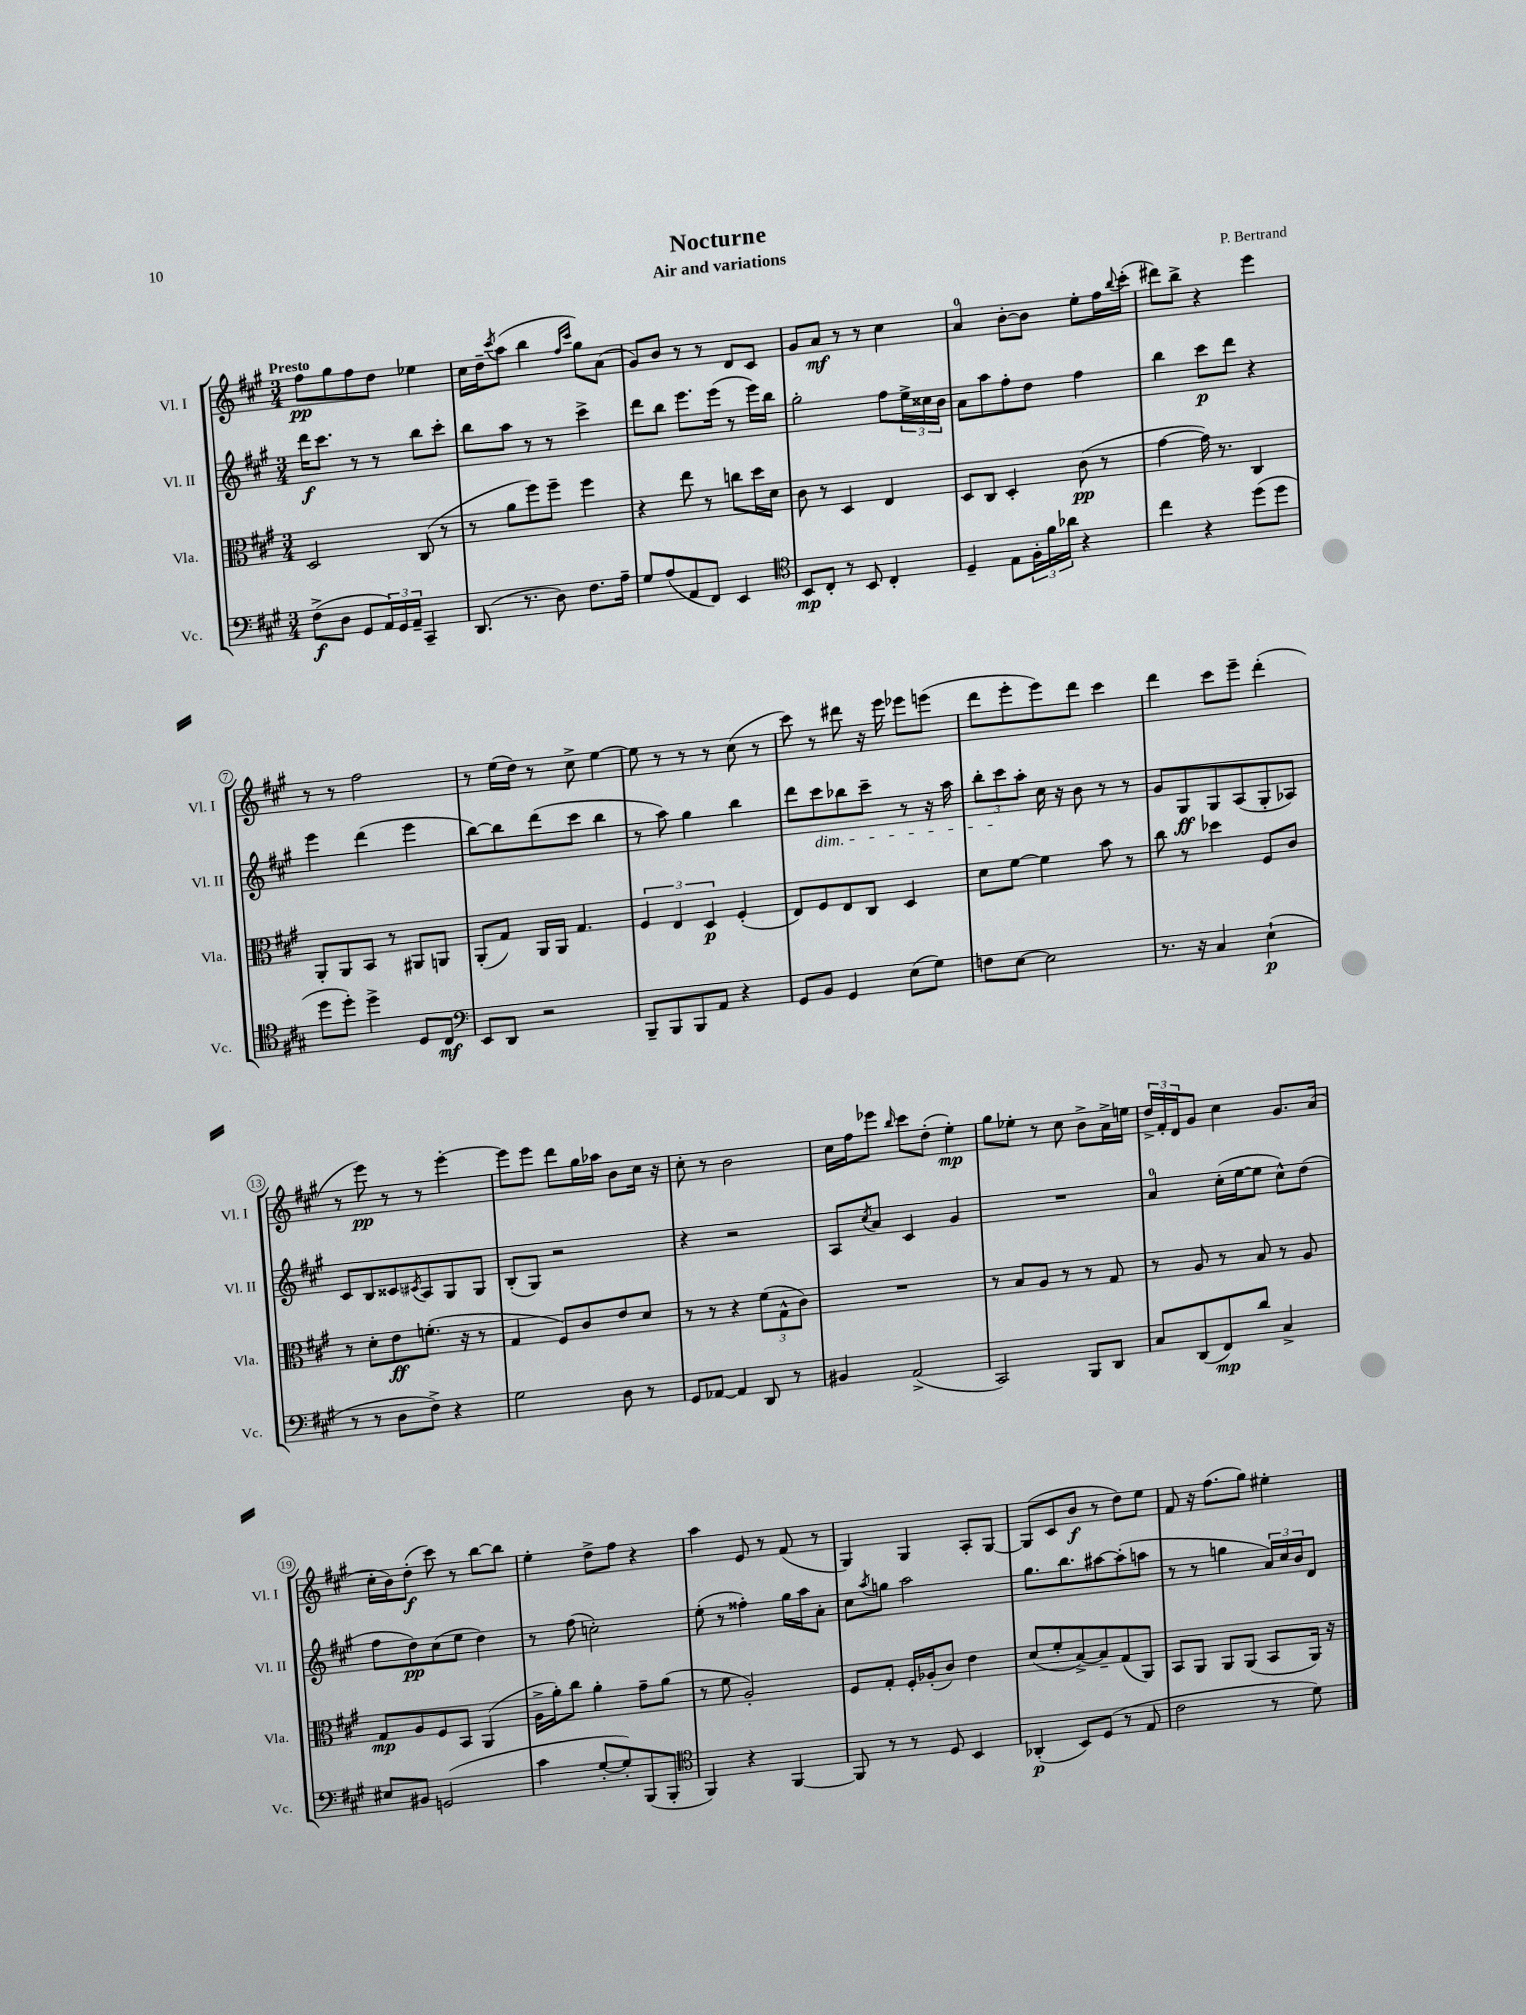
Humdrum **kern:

**kern	**kern	**kern	**kern
*staff4	*staff3	*staff2	*staff1
*clefF4	*clefC3	*clefG2	*clefG2
*k[f#c#g#]	*k[f#c#g#]	*k[f#c#g#]	*k[f#c#g#]
*M3/4	*M3/4	*M3/4	*M3/4
(8F#^	2D	16ddd	8ff#
.	.	8.ccc#	.
8D	.	.	8gg#
8GG#	.	8r	8ff#
24AA)	.	8r	8dd
24GG#	.	.	.
24AA~	.	.	.
4CC#~	(8C#	8bb	4ee-
.	8r	8ccc#'	.
=	=	=	=
(8.DD	8r	8bb	16cc#
.	.	.	16dd~
.	.	.	8qccc#
.	8a	8aa	(8aa
8.r	.	.	.
.	8ff#)	8r	4bb
8D)	8ff#~	8r	.
.	.	.	16qqff#
.	.	.	16qqccc#
8.F#	4ff#	4ccc#^	8gg#)
.	.	.	(8a
16A~	.	.	.
=	=	=	=
8G#	4r	8ddd	8g#)
(8A	.	8bb	8b
8AA	8ee	8.eee	8r
8FF#)	8r	.	8r
.	.	(16eee	.
4EE	8cc	8r	8d
.	16dd	16eee)	8c#
.	16d	16bb	.
=	=	=	=
*clefC4	*	*	*
8BB	8c#	2gg#'	8g#
8C#'	8r	.	8a
8r	4D	.	8r
8BB	.	.	8r
4C#'	4E	8ff#	4cc#
.	.	24ee^	.
.	.	24cc##	.
.	.	24b	.
=	=	=	=
4D~	8D	8a	4a
.	8C#	8aa	.
8E	4D'	8ff#'	[8b'
24F#'	.	8dd	8b]
24f#	.	.	.
24a-	.	.	.
4r	(8c#	4ff#	8ee'
.	8r	.	16ff#
.	.	.	8qqbb
.	.	.	(16ccc#'
=	=	=	=
4cc#	[4g#	4bb	8ddd#)
.	.	.	8bb^
4r	16g#])	8ccc#	4r
.	8.r	.	.
.	.	8ddd	.
(8dd	4C#	4r	4eee
8dd	.	.	.
=	=	=	=
8dd	8AA'	4eee	8r
8dd')	8AA	.	8r
4dd^	8BB	(4ddd	2ff#
.	8r	.	.
8D	8AA#	4eee	.
8C#	8AA	.	.
=	=	=	=
*clefF4	*	*	*
8EE	(8AA'	[8bb)	8r
8DD	8G#)	8bb]	(16ee
.	.	.	16dd)
2r	16AA	(8ddd	8r
.	16AA	.	.
.	4.G#	8ccc#	8cc#^
.	.	4bb	[4ee
=	=	=	=
8BBB~	6F#	8r	8ee]
8BBB	.	8aa)	8r
.	6E	.	.
8BBB	.	4gg#	8r
.	6D	.	.
8AA	.	.	8r
4r	(4F#'	4bb	(8cc#
.	.	.	8r
=	=	=	=
8GG#	8E)	8ddd	8ccc#)
8BB	8F#	8ccc#	8r
4GG#	8E	8bb-	8ddd#
.	8C#	8ccc#~	16r
.	.	.	16eee
(8E	4D	8r	8eee-
8G#)	.	16r	(8eee
.	.	16aa	.
=	=	=	=
8F	8d	12bb'	8ddd
.	.	12ccc#	.
[8E	[8f#	.	8eee'
.	.	12aa'	.
2E]	4f#]	16cc#	8eee)
.	.	16r	.
.	.	8b	8ddd
.	8b	8r	4ccc#
.	8r	8r	.
=	=	=	=
8.r	8cc#	8g#	4ddd
.	8r	8G#	.
16r	.	.	.
4C#	4dd-	8G#	8ccc#
.	.	(8A	8eee~
(4E`	8F#	8G#'	(4ddd'
.	8c#	8A-)	.
=	=	=	=
8r	8r	8c#	8r
8r	8d'	8B	8eee)
8D	8e	8c##	8r
.	.	8qc#	.
8F#^)	(8.f'	8A	8r
4r	.	8G#	[4eee'
.	16r	.	.
.	8r	8G#	.
=	=	=	=
2G#	4G#	(8B'	8eee]
.	.	8G#)	8eee
.	8F#)	2r	8ddd
.	8c#	.	16gg#
.	.	.	16aa-
8D	8e	.	8b
8r	8d	.	16cc#
.	.	.	16r
=	=	=	=
8GG#	8r	4r	8cc#'
[8AA-	8r	.	8r
4AA-]	4r	2r	2b
8DD	(12f#	.	.
.	12G#^^	.	.
8r	.	.	.
.	12c#)	.	.
=	=	=	=
4BB#	2.r	8A	16cc#
.	.	.	16ff#
.	.	8qcc#	.
.	.	8a	8eee-
.	.	.	16qqbb
(2AA^	.	4c#	8ccc#
.	.	.	(8dd'
.	.	4g#	4ee')
=	=	=	=
2CC#)	8r	2.r	8gg#
.	8B	.	8ee-'
.	8A	.	8r
.	8r	.	8cc#
8BBB	8r	.	8b^
8DD	8G#	.	16a^
.	.	.	16ee
=	=	=	=
8C#	8r	4a	24dd^
.	.	.	24f#'
.	.	.	24d
(8DD	8A	.	8g#
8FF#)	8r	(16cc#'	4cc#
.	.	[16ee	.
8d	8B	8ee]	.
4C#^	8r	8cc#^^)	8.g#
.	8A	(8dd	.
.	.	.	(16a
=	=	=	=
8E#	8G#	8ff#	16cc#'
.	.	.	16b)
8BB#	8A	8dd)	(8dd'
(2GG	8F#	(8cc#	8ccc#)
.	8BB	8ee	8r
.	(4AA	4dd)	[8bb
.	.	.	8bb]
=	=	=	=
4c#	16A^	8r	4ee'
.	16a')	.	.
.	8cc#	(8ff#	.
[8G#'	4a'	2cc')	8dd^
8G#'])	.	.	8ff#
(8BBB	8g#~	.	4r
8BBB'	(8a	.	.
=	=	=	=
*clefC4	*	*	*
4FF#)	8r	(8ee'	4aa
.	8f#	8r	.
4r	2A')	4ff##')	8e
.	.	.	8r
[4FF#	.	16gg#	(8f#
.	.	16aa	.
.	.	8a'	8r
=	=	=	=
8FF#]	8F#	8cc#	4G#)
.	.	8qaa	.
8r	8G#'	8gg	.
8r	16F#'	2aa	4G#
.	(16A-'	.	.
8D	8c#)	.	.
4BB	4e	.	8A'
.	.	.	[8G#
=	=	=	=
(4AA-'	(8d	8.gg#	(8G#]
.	8f#'	.	8c#
.	.	8.bb	.
8BB)	[8B^)	.	8b
(8D	8B~]	[8aa#	8r
8r	(8G#	(8aa#']	8dd)
8E	8AA)	8aa	8ee
=	=	=	=
2c#	8BB	8r	8f#
.	8AA	8r	16r
.	.	.	(8.ff#
.	8AA	4gg	.
.	(8AA	.	8gg#)
8r	8BB	24a)	4ee#'
.	.	24cc#	.
.	.	24b	.
8d)	16AA)	8d	.
.	16r	.	.
==	==	==	==
*-	*-	*-	*-
